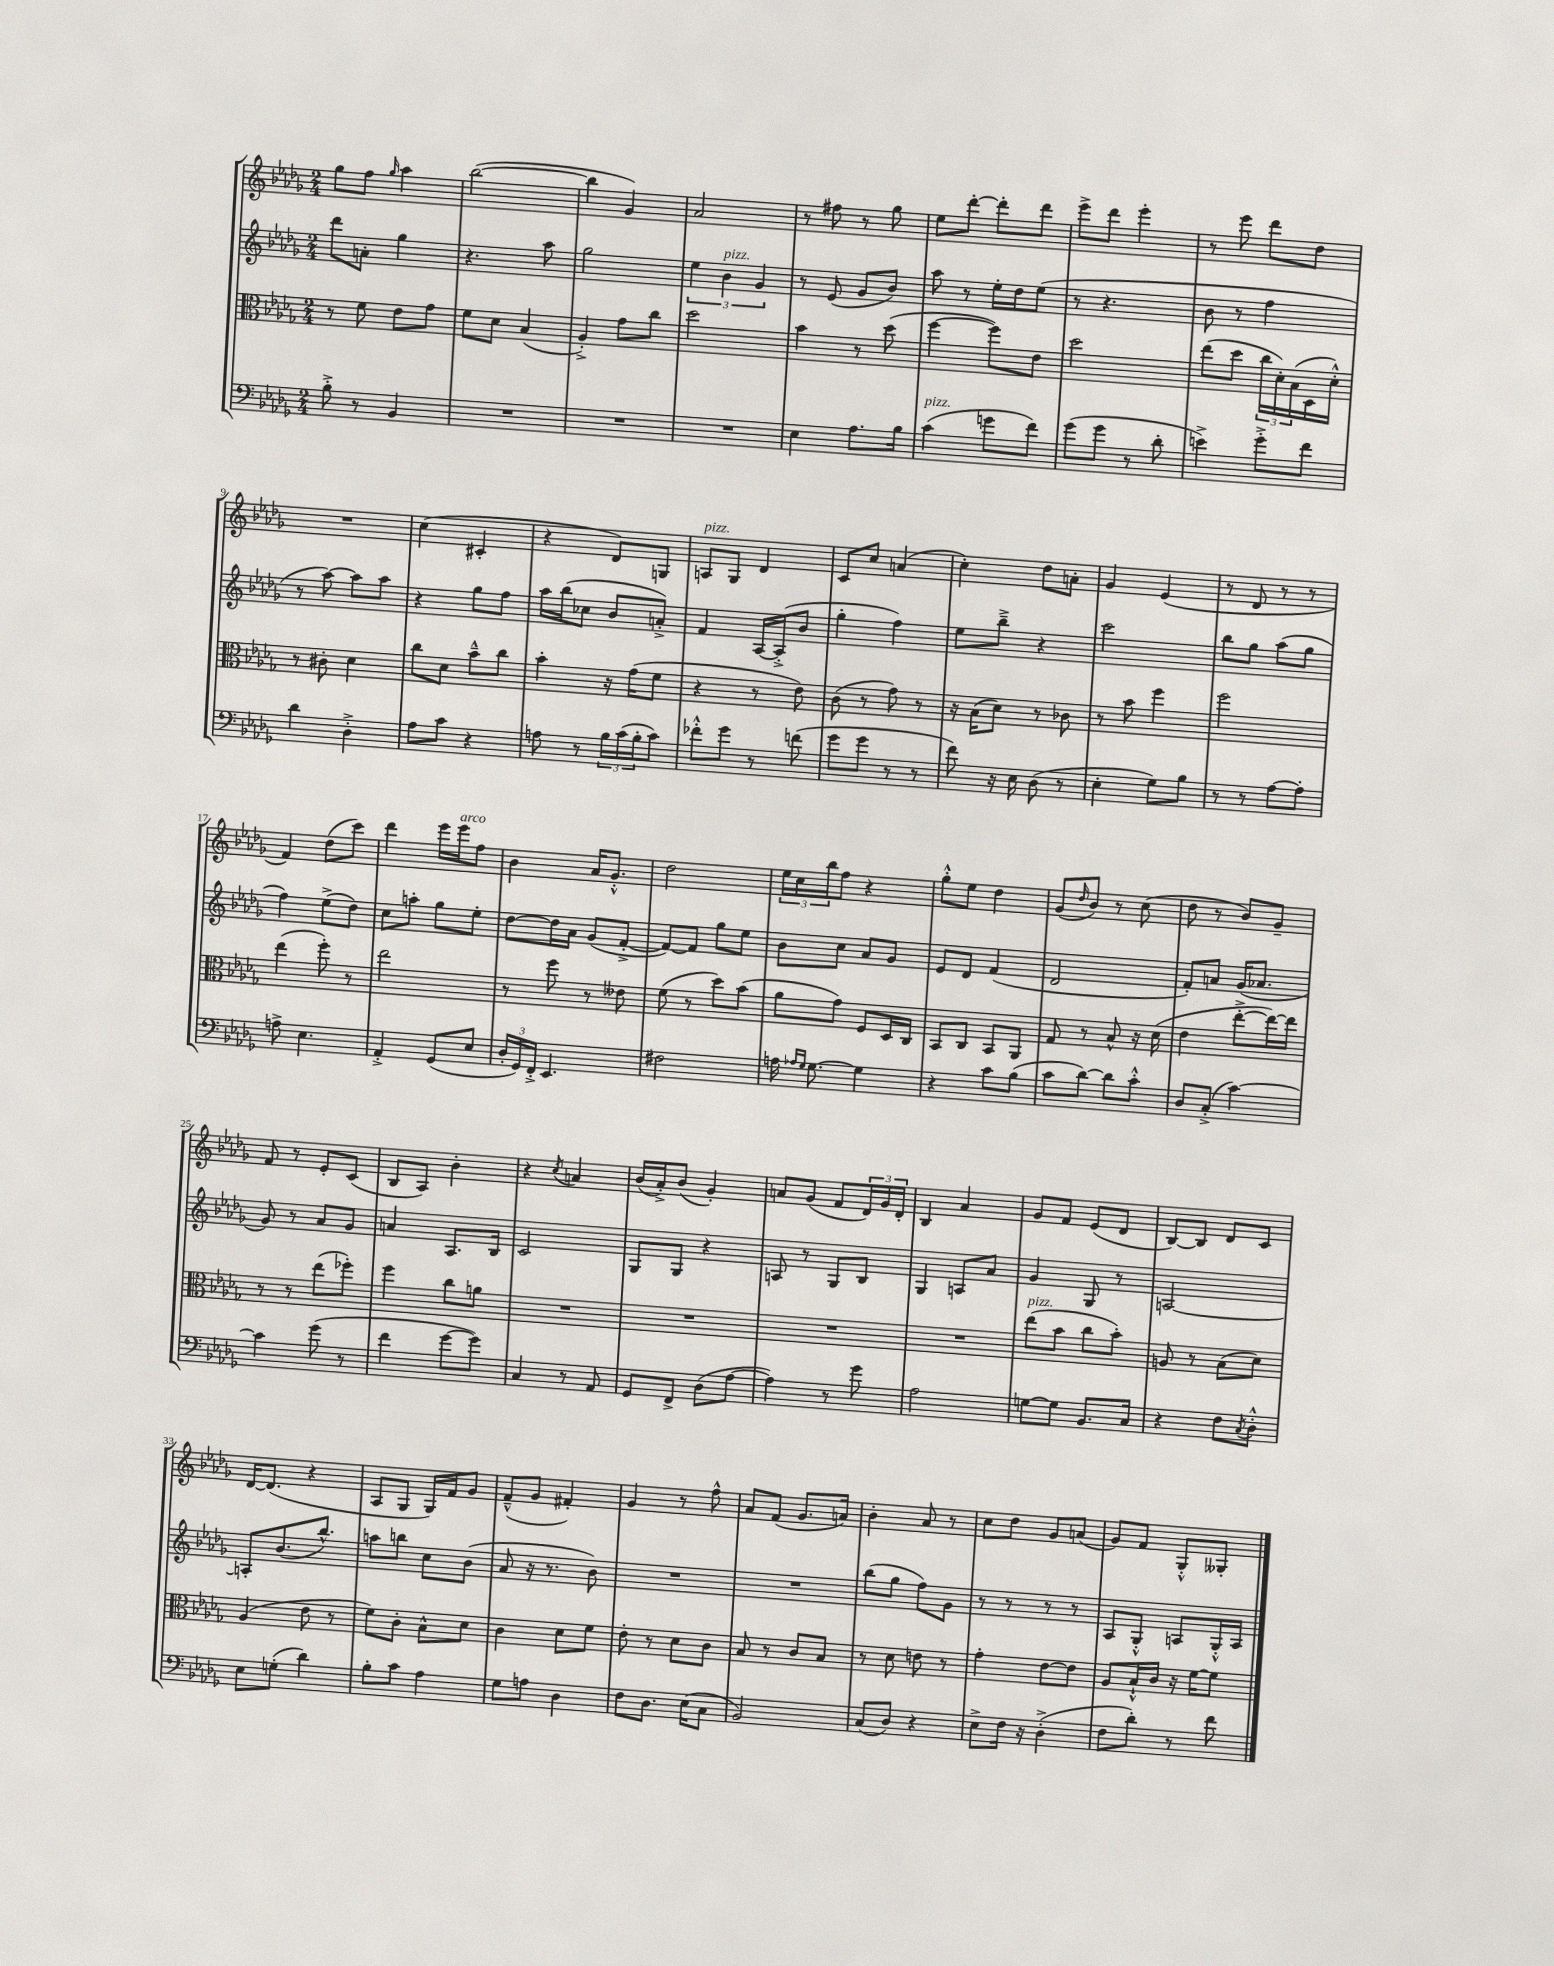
<<
\new StaffGroup <<
\new Staff = "s0" {
    \clef treble \key des \major \numericTimeSignature \time 2/4
    ges''8 f''8 \grace { ges''16 } aes''4 |
    bes''2~( |
    bes''4 ges'4) |
    aes'2 |
    r8 fis''8 r8 ges''8 |
    ees''8 des'''8~-. des'''8-. des'''8 |
    ees'''8-> des'''8 ees'''4-. |
    r8 ees'''8 des'''8 des''8 |
    R2 |
    c''4( cis'4-. |
    r4 des'8) g8 |
    a8^\markup { \italic "pizz." } ges8 des'4 |
    c'8 c''8 a'4( |
    c''4-.) des''8 a'8-. |
    ges'4 ees'4( |
    r8 des'8 r8 r8 |
    f'4) des''8( c'''8) |
    des'''4 ees'''16 ees'''16^\markup { \italic "arco" } f''8 |
    bes'4 aes'16 ges'8.-.-^ |
    des''2 |
    \tuplet 3/2 { ees''16 c''16 bes''16 } f''8 r4 |
    ges''8-.-^ ees''8 des''4 |
    ges'8( \grace { des''16 } bes'8) r8 c''8( |
    des''8 r8 bes'8) ges'8-- |
    f'8 r8 ees'8-. c'8( |
    bes8 aes8) bes'4-. |
    r4 \acciaccatura { c''8 } a'4 |
    bes'16( aes'16-.->) bes'8( ges'4-.) |
    a'8 ges'8( f'8 \tuplet 3/2 { des'16) ges'16 des'16-. } |
    bes4 aes'4 |
    ges'8 f'8 ees'8( des'8 |
    bes8~) bes8 des'8 c'8 |
    des'16~ des'8.( r4 |
    aes8 ges8 ges16) f'16 ges'8 |
    f'8---^( ges'8 fis'4-.) |
    ges'4 r8 f''8-^ |
    aes'8 f'8( ges'8. a'16) |
    bes'4-. aes'8 r8 |
    c''8 des''8 ges'8 a'8( |
    ges'8) f'8 ges8-.-^ geses8-. \bar "|." |
}
\new Staff = "s1" {
    \clef treble \key des \major \numericTimeSignature \time 2/4
    des'''8 a'8-. ges''4 |
    r4. aes''8 |
    ges''2 |
    \tuplet 3/2 { ees''4 bes'4^\markup { \italic "pizz." } ges'4 } |
    r8 ees'8( ges'8 bes'8) |
    aes''8 r8 ees''16-. des''16 ees''8( |
    r8 r4. |
    bes'8 r8 f''4 |
    r8 aes''8~) aes''8 aes''8 |
    r4 ges''8 f''8 |
    aes''16 bes''16( ces''8 bes'8 a'8-.->) |
    f'4 aes16~ aes16-.->( bes'8 |
    ges''4-. f''4) |
    ees''8 bes''8---> r4 |
    c'''2 |
    bes''8 ges''8 aes''8( ges''8 |
    f''4) ees''8->( des''8) |
    c''8 a''8-. ges''8 ees''8-. |
    des''8~ des''16 aes'16 ges'8( f'8~-.-> |
    f'8~) f'8 ges''8 ees''8 |
    bes'8 c''8 aes'8 ges'8 |
    ees'8 des'8 f'4( |
    des'2 |
    f'8-.) a'8 ges'16( aes'8. |
    ges'8) r8 aes'8 ges'8 |
    a'4 aes8. bes16 |
    c'2 |
    ges8 ges8 r4 |
    a8 r8 ges8 bes8 |
    ges4 a8 aes'8 |
    ges'4 ges8 r8 |
    a2~ |
    a8-. bes'8.( bes''8.-^) |
    a''8 b''8 c''8 bes'8( |
    aes'8 r16 r8. bes'8) |
    R2 |
    R2 |
    bes''8( ges''8 f''8) ges'8 |
    r8 r8 r8 r8 |
    aes8 ges8-.-^ a8 ges16-.-^ a16 \bar "|." |
}
\new Staff = "s2" {
    \clef alto \key des \major \numericTimeSignature \time 2/4
    r8 f'8 ees'8 ges'8 |
    f'8 des'8 bes4( |
    aes4-.->) ges'8 c''8 |
    des''2 |
    bes'4 r8 des''8( |
    f''4~ f''8) ees'8 |
    des''2 |
    ees''8( des''8 \tuplet 3/2 { c''16 des'16-.) bes16( } des16 des'16-.-^) |
    r8 cis'8-. des'4 |
    c''8 des'8 bes'8---^ c''8 |
    bes'4-. r16 ges'16( f'8 |
    r4 r8 ees'8) |
    c'8( r8 ges'8) r8 |
    r16 bes16( des'8) r8 ces'8 |
    r8 bes'8 f''4 |
    f''2 |
    ees''4( f''8-.) r8 |
    ees''2 |
    r8 f''8 r8 eeses'8 |
    f'8( r8 des''8) bes'8( |
    aes'8 ges'8) f8 des16 c16 |
    bes,8 c8 bes,8 aes,8 |
    ges8 r8 bes8-^ r16 des'16( |
    ees'4 ees''8~-.-> ees''16~) ees''16 |
    r8 r8 ees''8( fes''8-.) |
    f''4 c''8 a'8 |
    R2 |
    R2 |
    R2 |
    R2 |
    ees''8^\markup { \italic "pizz." }( bes'8 c''8 bes'8-.) |
    a8 r8 bes8( des'8) |
    aes4( ees'8 r8 |
    f'8) c'8-. bes8-^ des'8 |
    c'4 des'8 f'8 |
    ees'8-. r8 des'8 c'8 |
    bes8 r8 c'8 bes8 |
    r8 des'8 e'8 r8 |
    ges'4-. ees'8~ ees'8 |
    aes8 bes16-!-^ c'16 r16 f'16~ f'8 \bar "|." |
}
\new Staff = "s3" {
    \clef bass \key des \major \numericTimeSignature \time 2/4
    bes8-.-> r8 bes,4 |
    R2 |
    R2 |
    R2 |
    ees4 aes8. bes16 |
    c'4^\markup { \italic "pizz." }( g'8 f'8) |
    ges'8( ges'8 r8 des'8-. |
    e'4->) ges'8-.-> f'8 |
    des'4 des4-.-> |
    aes8 c'8 r4 |
    a8 r8 \tuplet 3/2 { bes16 c'16( bes16-. } c'8) |
    fes'8-.-^ ges'8 r8 f'8( |
    ges'8 ges'8 r8 r8 |
    f'8) r16 ees16 des8( r8 |
    ees4-. ges8) bes8 |
    r8 r8 aes8~ aes8-. |
    a8-> ees4. |
    aes,4-.-> ges,8( ees8 |
    \tuplet 3/2 { des16-. ges,16) f,16-.-> } ees,4. |
    fis2 |
    a16 \grace { aes16 ges16 } ges8.~ ges4 |
    r4 c'8 bes8( |
    c'8 des'8~) des'8 c'8-.-^ |
    des8 c8-.->( c'4~) |
    c'4 ges'8( r8 |
    f'4 ges'8~ ges'8) |
    c4 r8 aes,8 |
    ges,8 f,8-> des8( aes8~ |
    aes4) r8 ges'8 |
    aes2 |
    g8~ g8 bes,8. c16 |
    r4 f8 \acciaccatura { c8 } des8-.-^ |
    ees8 g8-.( des'4) |
    bes8-. c'8 aes4 |
    ges8 a8 des4 |
    f8 des8. ees16( c8 |
    bes,2) |
    c8( des8) r4 |
    ees8-> f16 r16 des4-.->( |
    f8 des'8-.) r8 f'8 \bar "|." |
}
>>
>>
